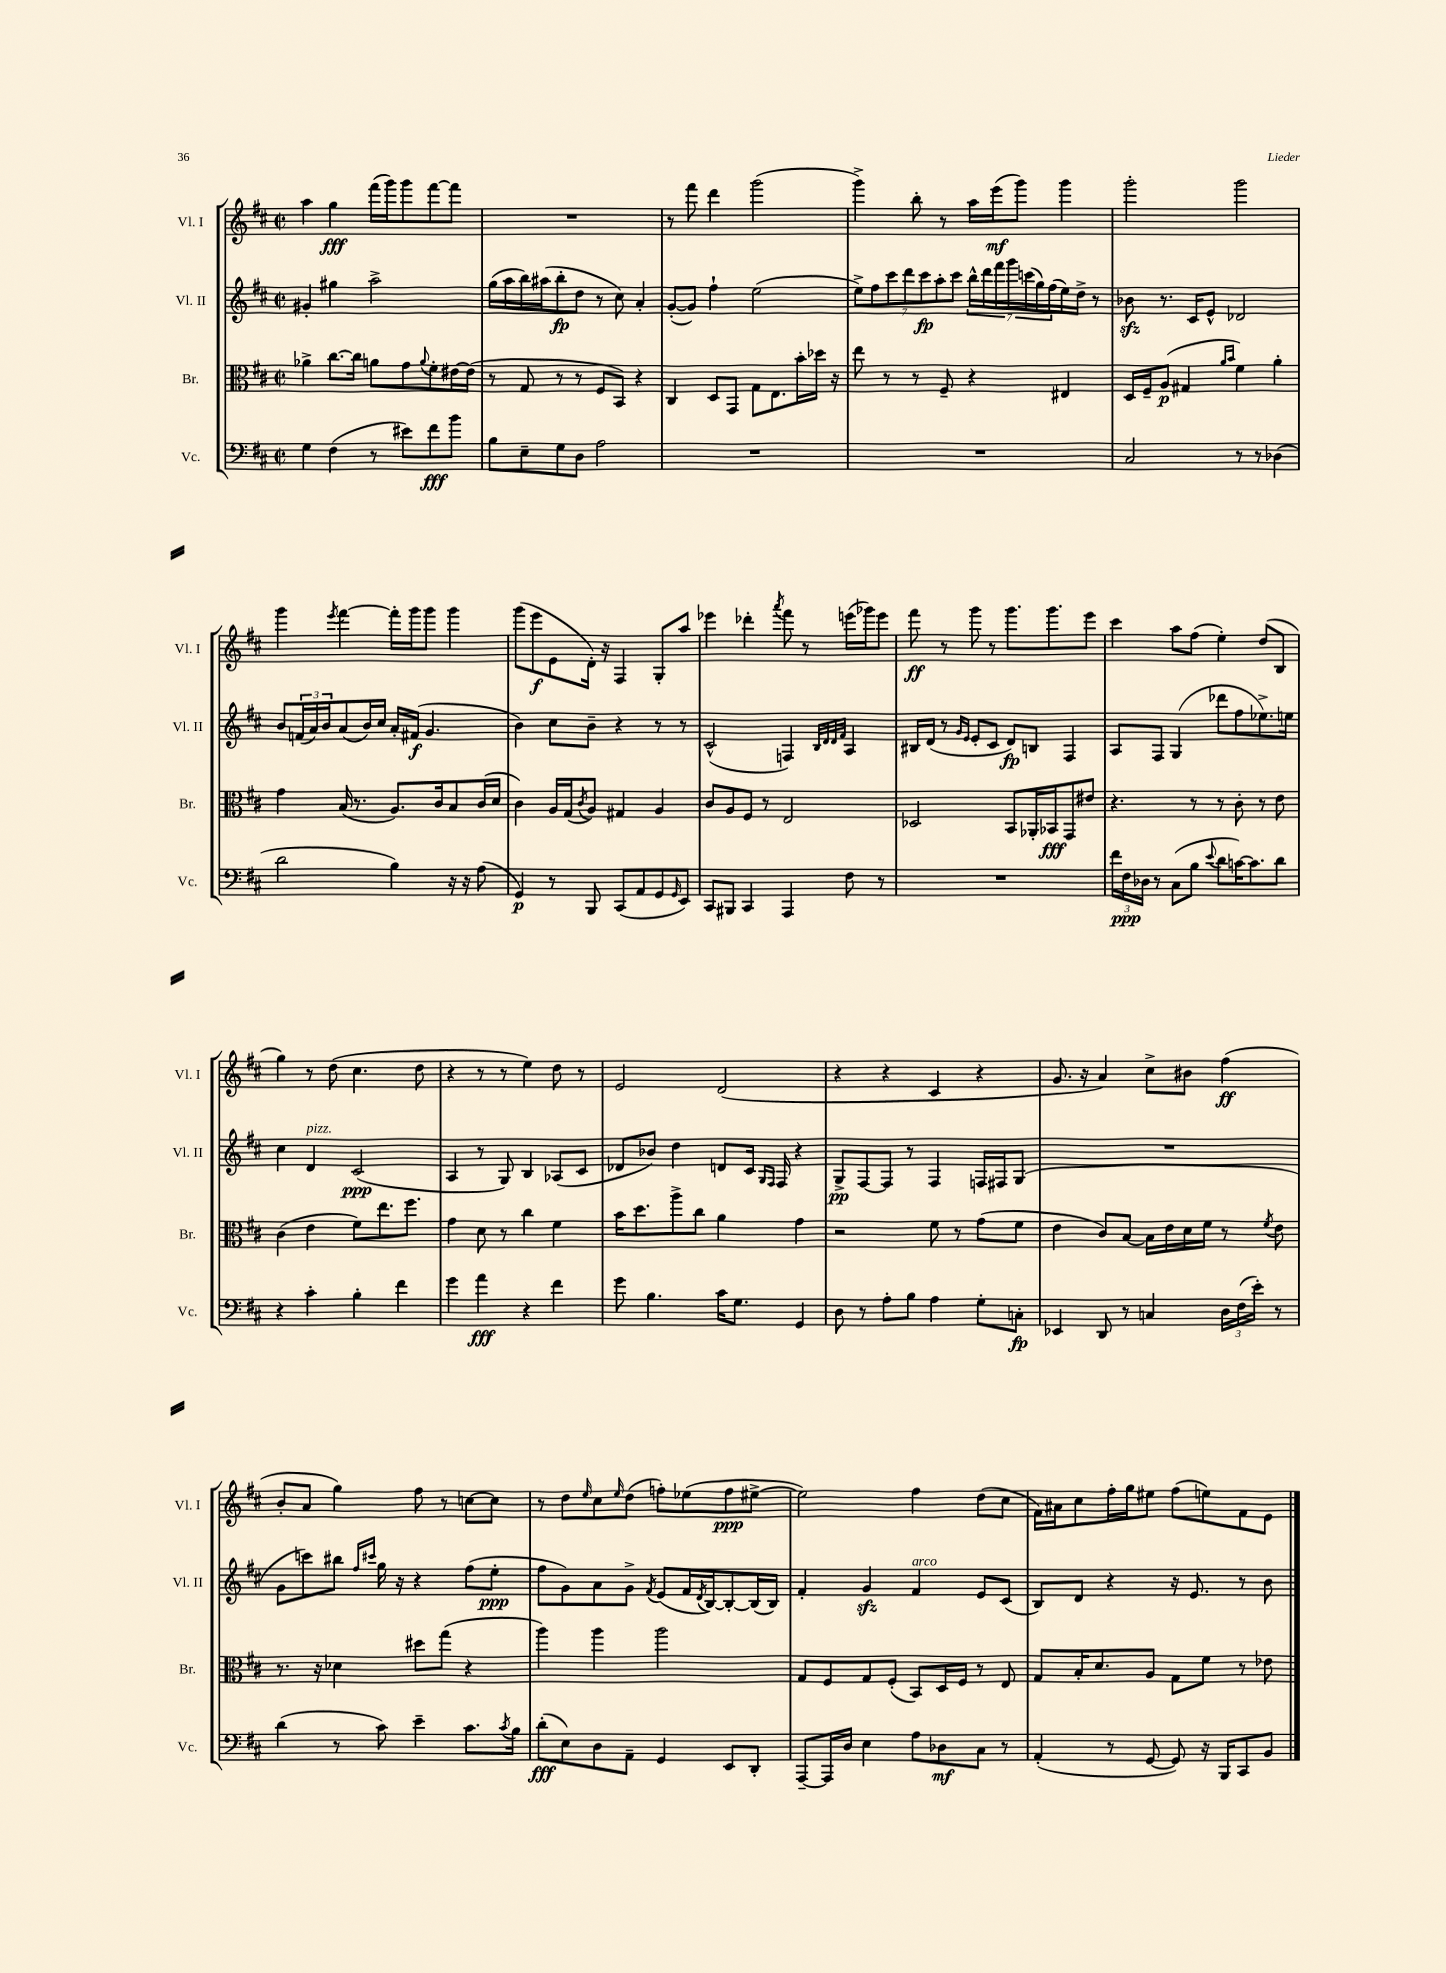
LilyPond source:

<<
\new StaffGroup <<
\new Staff = "s0" \with { instrumentName = "Vl. I" shortInstrumentName = "Vl. I" } {
    \clef treble \key d \major \defaultTimeSignature \time 2/2
    a''4 g''4\fff fis'''16( g'''16) g'''8 fis'''8~ fis'''8 |
    R1 |
    r8 fis'''8 d'''4 g'''2( |
    g'''4->) b''8-. r8 a''16 e'''16\mf( g'''8) g'''4 |
    g'''2-. g'''2 |
    g'''4 \acciaccatura { e'''8 } fis'''4~ fis'''16-. g'''16 g'''8 g'''4 |
    g'''8( e'''8\f e'8 d'16-.) r16 fis4 g8-. a''8 |
    ees'''4 des'''4-. \acciaccatura { a'''8 } fis'''8 r8 e'''16( ges'''16) e'''8 |
    fis'''8\ff r8 g'''8 r8 g'''8. g'''8. e'''8 |
    cis'''4 a''8 fis''8( e''4-.) d''8( b8 |
    g''4) r8 d''8( cis''4. d''8 |
    r4 r8 r8 e''4) d''8 r8 |
    e'2 d'2( |
    r4 r4 cis'4 r4 |
    g'8. r16 a'4) cis''8-> bis'8 fis''4\ff( |
    b'8-. a'8 g''4) fis''8 r8 c''8~ c''8 |
    r8 d''8 \grace { e''16 } cis''8 \grace { e''16 } d''8( f''8-.) ees''8( f''8\ppp eis''8~-> |
    eis''2) fis''4 d''8( cis''8 |
    fis'16) ais'16 cis''8 fis''16-. g''16 eis''8 fis''8( e''8) fis'8 e'8 \bar "|." |
}
\new Staff = "s1" \with { instrumentName = "Vl. II" shortInstrumentName = "Vl. II" } {
    \clef treble \key d \major \defaultTimeSignature \time 2/2
    gis'4-. gis''4 a''2-> |
    g''16( a''16 b''16) ais''16( b''8-.\fp d''8 r8 cis''8) a'4-. |
    g'8~-.( g'8) fis''4-! e''2( |
    \tuplet 7/4 { e''8->) fis''8 cis'''8 d'''8 cis'''8\fp a''8-. cis'''8 } \tuplet 7/4 { b''16-^ d'''16 fis'''16 g'''16 c'''16( g''16) fis''16( } e''16) d''16-> r8 |
    bes'8\sfz r8. cis'16 e'8-^ des'2 |
    b'8 \tuplet 3/2 { f'16( a'16) b'16 } a'8( b'16) cis''16 a'16-. fis'16\f( g'4. |
    b'4) cis''8 b'8-- r4 r8 r8 |
    cis'2-^( f4) \grace { b32 d'32 d'32 fis'32 } a4 |
    bis16 d'16( r8 \grace { g'16 e'16 } e'8-. cis'8 d'8\fp) b8 fis4 |
    a8 fis8 g4( des'''8 fis''8 ees''8.->) e''16 |
    cis''4 d'4^\markup { \italic "pizz." } cis'2\ppp( |
    a4 r8 g8) b4 aes8( cis'8 |
    des'8 bes'8) d''4 d'8 cis'16 \grace { g16 fis16 } fis16 r4 |
    g8->\pp fis8~ fis8 r8 fis4 f16 fis16 g8( |
    R1 |
    g'8 c'''8) bis''8 \grace { fis''16 cis'''16 } g''16 r16 r4 fis''8( e''8-.\ppp |
    fis''8 g'8) a'8 g'8-> \acciaccatura { fis'8 } e'8( fis'16 \acciaccatura { d'8 } b16~) b8~-. b16( b16) |
    fis'4-. g'4\sfz fis'4^\markup { \italic "arco" } e'8 cis'8( |
    b8) d'8 r4 r16 e'8. r8 b'8 \bar "|." |
}
\new Staff = "s2" \with { instrumentName = "Br." shortInstrumentName = "Br." } {
    \clef alto \key d \major \defaultTimeSignature \time 2/2
    aes'4-> cis''8.~ cis''16 a'8 g'8 \appoggiatura { a'8 } fis'8-. eis'16~ eis'16( |
    r8 g8 r8 r8 fis8 b,8) r4 |
    cis4 d8 g,8 g8 e8. b'16-. des''16 r16 |
    e''8 r8 r8 fis8-- r4 eis4 |
    d16 fis16-- a8\p( gis4 \grace { a'16 b'16 } fis'4) a'4-. |
    g'4 b16( r8. a8.) cis'16 b8 cis'16( d'16 |
    cis'4) a16 g16( \acciaccatura { cis'8 } a8) gis4 a4 |
    cis'8 a8 fis8 r8 e2 |
    des2 b,8 aes,16-. bes,16\fff g,8 eis'8 |
    r4. r8 r8 cis'8-. r8 e'8 |
    cis'4( e'4 fis'8) e''8. fis''8. |
    g'4 d'8 r8 cis''4 fis'4 |
    b'16 d''8. a''8-> cis''8 a'4 g'4 |
    r2 fis'8 r8 g'8( fis'8 |
    e'4 cis'8) b8~ b16 e'16 d'16 fis'16 r8 \acciaccatura { fis'8 } e'8 |
    r8. r16 des'4 dis''8 g''8( r4 |
    a''4) a''4 a''2 |
    g8 fis8 g8 fis8-.( b,8) d16 fis16 r8 e8 |
    g8 b16-. d'8. a8 g8 fis'8 r8 ees'8 \bar "|." |
}
\new Staff = "s3" \with { instrumentName = "Vc." shortInstrumentName = "Vc." } {
    \clef bass \key d \major \defaultTimeSignature \time 2/2
    g4 fis4( r8 eis'8) fis'8\fff b'8 |
    b8 e8-- g8 d8 a2 |
    R1 |
    R1 |
    cis2 r8 r8 des4( |
    d'2 b4) r16 r16 a8( |
    g,4\p) r8 b,,8 cis,8( a,8 g,8 \grace { g,16 } e,8) |
    cis,8 bis,,8 cis,4 a,,4 fis8 r8 |
    R1 |
    \tuplet 3/2 { fis'16 fis16\ppp des16 } r8 cis8( b8 \appoggiatura { e'8 } d'8 c'16~) c'8. d'8 |
    r4 cis'4-. b4-. fis'4 |
    g'4 a'4\fff r4 fis'4 |
    g'8 b4. cis'16 g8. g,4 |
    d8 r8 a8-. b8 a4 g8-. c8-.\fp |
    ees,4 d,8 r8 c4 \tuplet 3/2 { d16 fis16( e'16-.) } r8 |
    d'4( r8 cis'8) e'4-- cis'8. \acciaccatura { cis'8 } b16 |
    d'8-.\fff( e8) d8 a,8-- g,4 e,8 d,8-. |
    a,,8~-- a,,16 d16 e4 a8 des8\mf cis8 r8 |
    a,4-.( r8 g,8~ g,8) r16 b,,16 cis,8 b,8 \bar "|." |
}
>>
>>
\layout { \context { \Score \remove "Bar_number_engraver" } }
